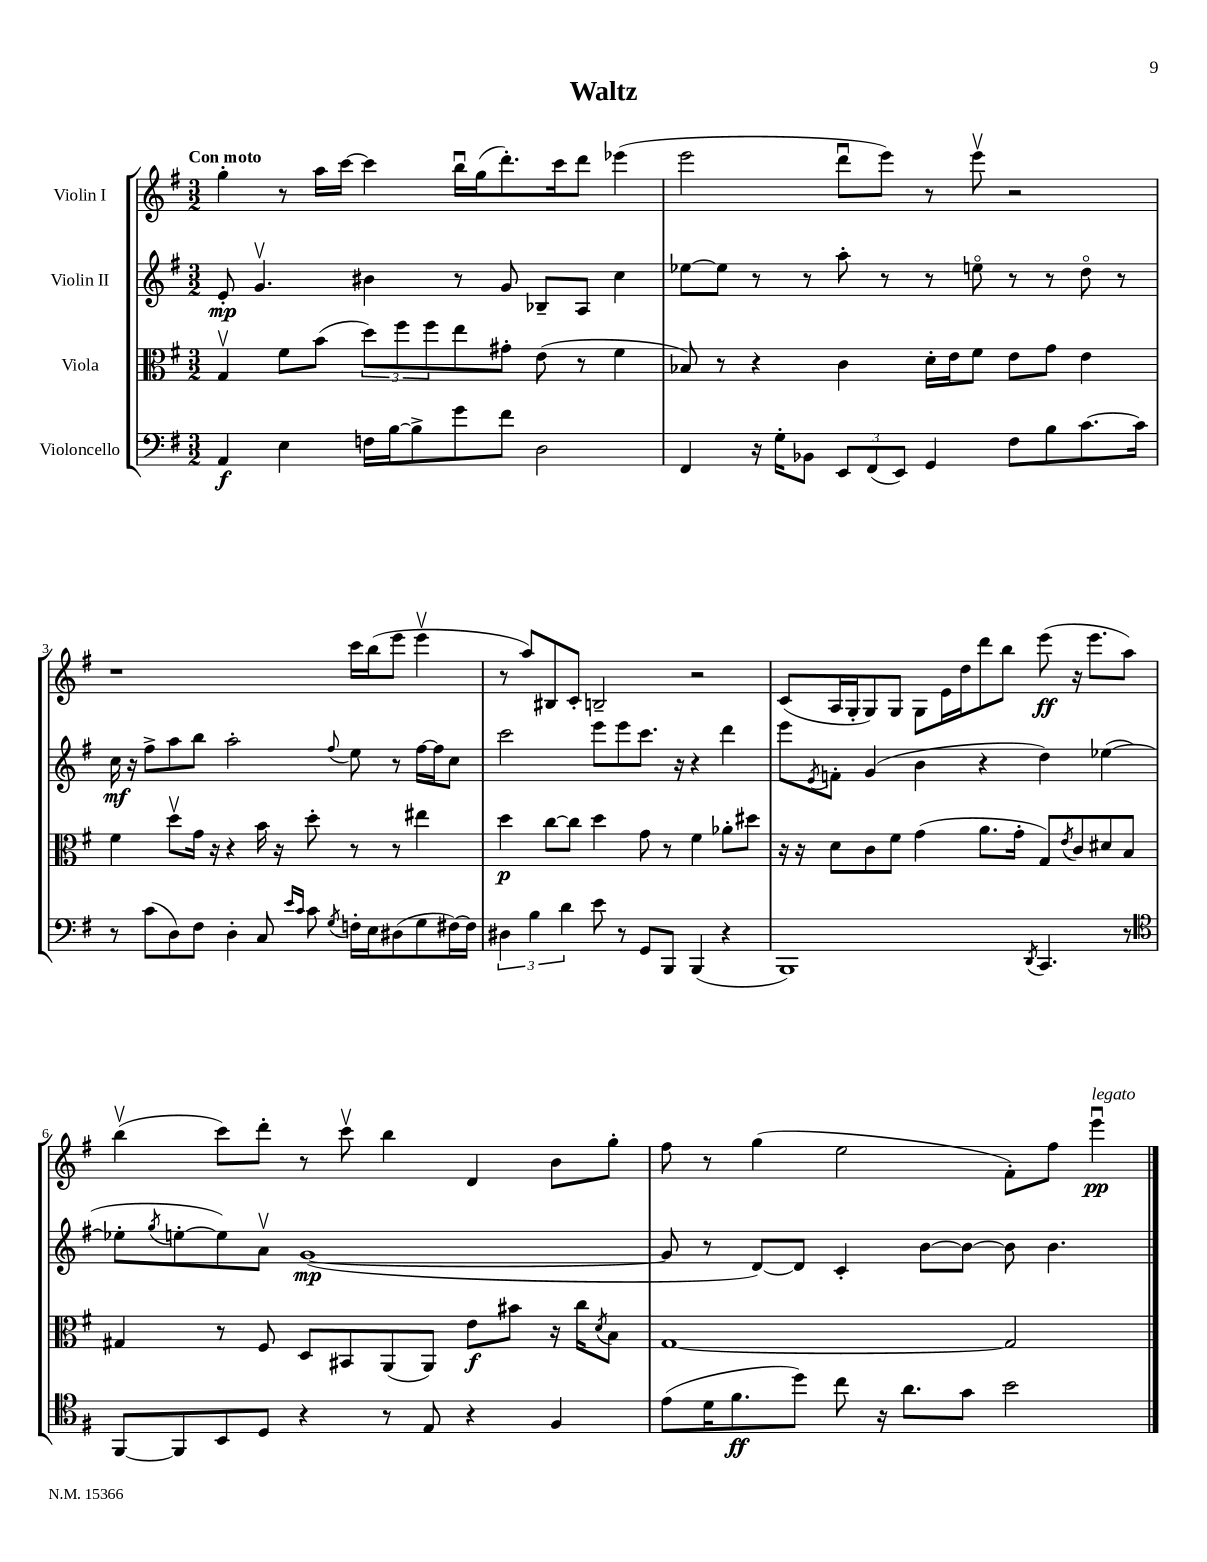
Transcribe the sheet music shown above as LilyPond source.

\header { title = "Waltz" }
<<
\new StaffGroup <<
\new Staff = "s0" \with { instrumentName = "Violin I" } {
    \clef treble \key g \major \numericTimeSignature \time 3/2 \tempo "Con moto"
    g''4-. r8 a''16 c'''16~ c'''4 b''16\downbow g''16( d'''8.-.) c'''16 d'''8 ees'''4( |
    e'''2 d'''8\downbow e'''8) r8 e'''8\upbow r2 |
    r1 c'''16 b''16( e'''8 e'''4\upbow |
    r8 a''8) bis8 c'8-. b2-- r2 |
    c'8( a16 g16-. g8) g8 g8 e'16 d''16 d'''8 b''8 e'''8\ff( r16 e'''8. a''8) |
    b''4\upbow( c'''8) d'''8-. r8 c'''8\upbow b''4 d'4 b'8 g''8-. |
    fis''8 r8 g''4( e''2 fis'8-.) fis''8 e'''4\downbow\pp^\markup { \italic "legato" } \bar "|." |
}
\new Staff = "s1" \with { instrumentName = "Violin II" } {
    \clef treble \key g \major \numericTimeSignature \time 3/2
    e'8-.\mp g'4.\upbow bis'4 r8 g'8 bes8-- a8 c''4 |
    ees''8~ ees''8 r8 r8 a''8-. r8 r8 e''8\flageolet r8 r8 d''8\flageolet r8 |
    c''16\mf r16 fis''8-> a''8 b''8 a''2-. \appoggiatura { fis''8 } e''8 r8 fis''16~ fis''16 c''8 |
    c'''2 e'''8 e'''8 c'''8. r16 r4 d'''4 |
    e'''8 \acciaccatura { e'8 } f'8-. g'4( b'4 r4 d''4) ees''4~( |
    ees''8-. \acciaccatura { g''8 } e''8~-. e''8) a'8\upbow g'1~\mp( |
    g'8 r8 d'8~) d'8 c'4-. b'8~ b'8~ b'8 b'4. \bar "|." |
}
\new Staff = "s2" \with { instrumentName = "Viola" } {
    \clef alto \key g \major \numericTimeSignature \time 3/2
    g4\upbow fis'8 b'8( \tuplet 3/2 { d''8) fis''8 fis''8 } e''8 gis'8-. e'8( r8 fis'4 |
    bes8) r8 r4 c'4 d'16-. e'16 fis'8 e'8 g'8 e'4 |
    fis'4 d''8\upbow g'16 r16 r4 b'16 r16 d''8-. r8 r8 eis''4 |
    d''4\p c''8~ c''8 d''4 g'8 r8 fis'4 aes'8-. dis''8 |
    r16 r16 d'8 c'8 fis'8 g'4( a'8. g'16-. g8) \acciaccatura { e'8 } c'8 dis'8 b8 |
    gis4 r8 fis8 d8 bis,8 a,8( a,8) e'8\f bis'8 r16 c''16 \acciaccatura { d'8 } b8 |
    g1~ g2 \bar "|." |
}
\new Staff = "s3" \with { instrumentName = "Violoncello" } {
    \clef bass \key g \major \numericTimeSignature \time 3/2
    a,4\f e4 f16 b16~ b8-> g'8 fis'8 d2 |
    fis,4 r16 g16-. bes,8 \tuplet 3/2 { e,8 fis,8( e,8) } g,4 fis8 b8 c'8.~ c'16 |
    r8 c'8( d8) fis8 d4-. c8 \grace { e'16 c'16 } c'8 \acciaccatura { g8 } f16-. e16 dis8( g8 fis16~) fis16 |
    \tuplet 3/2 { dis4 b4 d'4 } e'8 r8 g,8 b,,8 b,,4( r4 |
    b,,1) \acciaccatura { d,8 } c,4. r8 |
    \clef tenor fis,8~ fis,8 b,8 d8 r4 r8 e8 r4 fis4 |
    e'8( d'16 fis'8.\ff d''8) c''8 r16 a'8. g'8 b'2 \bar "|." |
}
>>
>>
